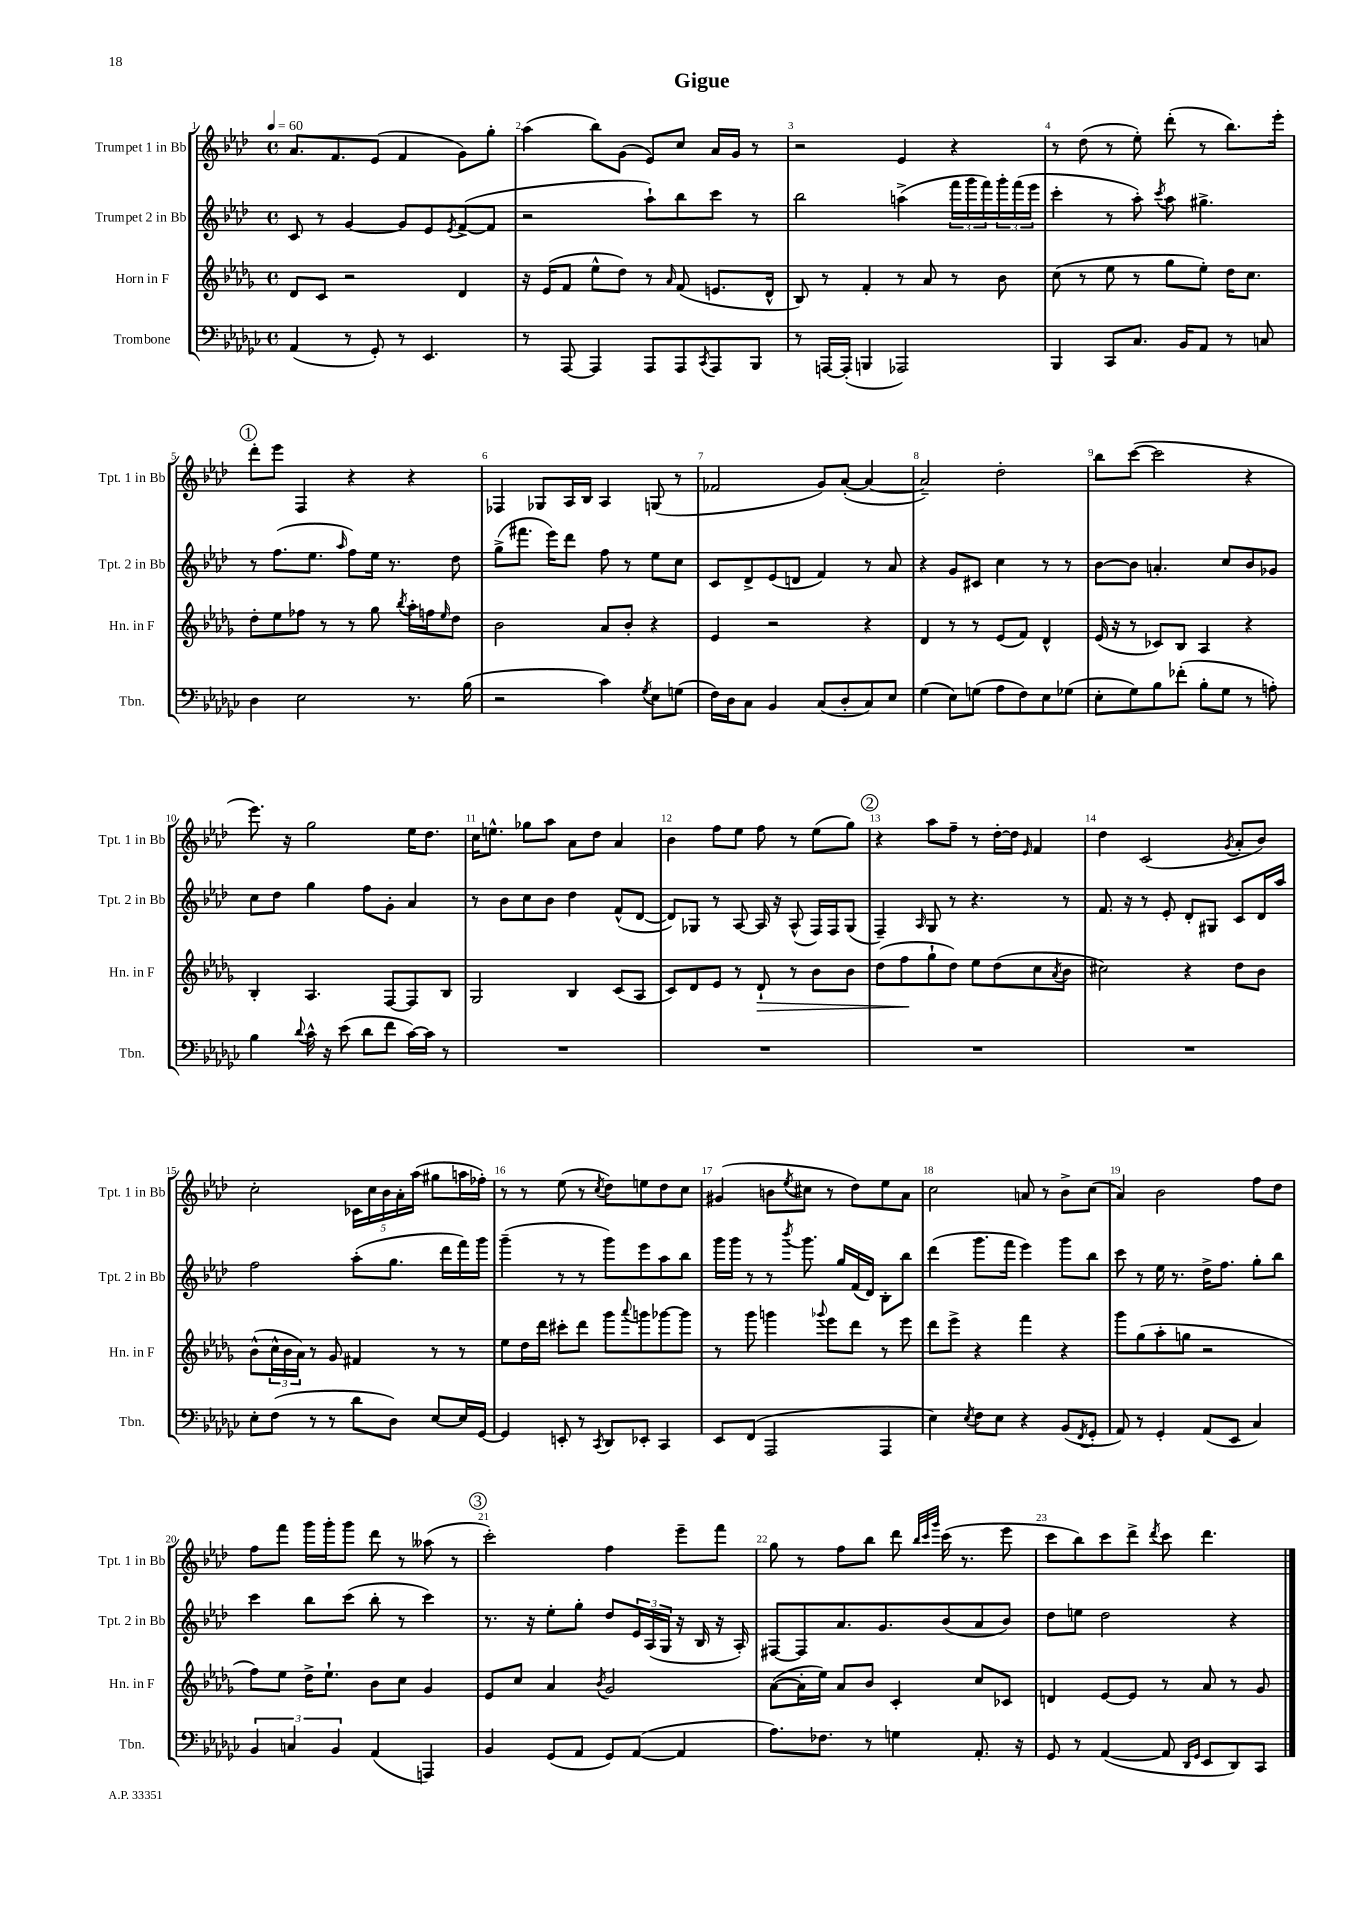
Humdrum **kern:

**kern	**kern	**kern	**kern
*staff4	*staff3	*staff2	*staff1
*clefF4	*clefG2	*clefG2	*clefG2
*k[b-e-a-d-g-c-]	*k[b-e-a-d-g-]	*k[b-e-a-d-]	*k[b-e-a-d-]
*M4/4	*M4/4	*M4/4	*M4/4
*met(c)	*met(c)	*met(c)	*met(c)
*MM60	*MM60	*MM60	*MM60
(4AA-/	8d-/L	8c/	8.a-/L
.	8c/J	8r	.
.	.	.	8.f/
8r	2r	[4g/	.
8GG-'/)	.	.	(8e-/J
8r	.	8g/]L	4f/
4.EE-/	.	8e-/	.
.	.	8qe-/	.
.	4d-/	([8f^/	8g\L)
.	.	8f/]J	8gg'\J
=	=	=	=
8r	16r	2r	(4aa-\
.	(16e-/LK	.	.
[8AAA-/	8f/J	.	.
4AAA-/]	8ee-^^\L	.	8bb-\L)
.	8dd-\J)	.	(8g\J
8AAA-/L	8r	8aa-`\L)	8e-/L)
.	16qqa-/	.	.
8AAA-/	(8f/	8bb-\	8cc/J
8qCC-/	.	.	.
8AAA-/	8.e/L	8ccc\J	16a-/LL
.	.	.	16g/JJ
8BBB-/J	.	8r	8r
.	16d-^^/Jk	.	.
=	=	=	=
8r	8B-/)	2bb-\	2r
[16AAA/LL	8r	.	.
(16AAA'/]JJ	.	.	.
4BBB/	4f'/	.	.
2AAA-/)	8r	(4aa^\	4e-/
.	8a-/	.	.
.	8r	24fff\LL	4r
.	.	24ggg\	.
.	.	24fff\)	.
.	8b-\	24ggg'\	.
.	.	(24fff\	.
.	.	24eee-\JJ	.
=	=	=	=
4BBB-/	(8cc\	4ccc'\	8r
.	8r	.	(8dd-\
8CC-/L	8ee-\	8r	8r
8.C-/J	8r	8aa-'\)	8ee-'\)
.	.	8qccc/	.
.	8gg-\L	8aa-\	(8ddd-'\
16BB-/LK	.	.	.
8AA-/J	8ee-'\J)	4.gg#^\	8r
8r	16dd-\LK	.	8.bb-\L)
.	8.cc\J	.	.
8C/	.	.	.
.	.	.	16eee-'\Jk
=	=	=	=
4D-\	8dd-'\L	8r	8ddd-'\L
.	8ee-\	(8.ff\L	8eee-\J
2E-\	8ff-\J	.	4F/
.	.	8.ee-\J	.
.	8r	.	.
.	.	16qqaa-/	.
.	8r	8ff\L)	4r
.	8gg-\	16ee-\Jk	.
.	.	8.r	.
.	8qbb-/	.	.
8.r	16aa-'\LL	.	4r
.	16ff\J	.	.
.	16qqee-/	.	.
.	8dd-\J	8dd-\	.
(16B-\	.	.	.
=	=	=	=
2r	2b-\	(8gg^\L	4F-/
.	.	8.fff#\J	.
.	.	.	8G-/L
.	.	16eee-\LK)	.
.	.	8ddd-\J	16A-/L
.	.	.	16B-/JJ
4c-\)	8a-/L	8ff\	4A-/
.	8b-'/J	8r	.
8qG-/	.	.	.
8E-\L	4r	8ee-\L	(8G/
(8G\J	.	8cc\J	8r
=	=	=	=
16F\LL)	4e-/	8c/L	2f-/
16D-\J	.	.	.
8C-\J	.	8d-^/	.
4BB-/	2r	(8e-/	.
.	.	8d/J	.
(8C-/L	.	4f/)	8g/L)
8D-'/	.	.	([8a-'/J
8C-/)	4r	8r	4a-/_
8E-/J	.	8a-/	.
=	=	=	=
(4G-\	4d-/	4r	2a-~/])
8E-\L)	8r	8g/L	.
(8G\J	8r	8c#/J	.
8A-\L	(8e-/L	4cc\	2dd-'\
8F\)	8f/J)	.	.
8E-\	4d-^^/	8r	.
(8G-\J	.	8r	.
=	=	=	=
8E-'\L	(16e-/	[8b-\L	8bb-\L
.	16r	.	.
8G-\)	8r	8b-\]J	([8ccc\J
8B-\	8c-/L)	4.a'/	2ccc\]
(8f-'\J	8B-/J	.	.
8B-'\L	4A-/	.	.
8G-\J	.	8cc/L	.
8r	4r	8b-/	4r
8A'\)	.	8g-/J	.
=	=	=	=
4B-\	4B-'/	8cc\L	8.eee-\)
.	.	8dd-\J	.
.	.	.	16r
8qqd-/	.	.	.
16c-^^\	4.A-/	4gg\	2gg\
16r	.	.	.
(8e-\	.	.	.
8d-\L	.	8ff\L	.
8f\J	[8F/L	8g'\J	.
[16c-\LL)	8F/]	4a-/	16ee-\LK
16c-\]JJ	.	.	8.dd-\J
8r	8B-/J	.	.
=	=	=	=
1r	2G-/	8r	16cc\LK
.	.	.	8.ee^^\J
.	.	8b-\L	.
.	.	8cc\	8gg-\L
.	.	8b-\J	8aa-\J
.	4B-/	4dd-\	8a-\L
.	.	.	8dd-\J
.	(8c/L	(8f^^/L	4a-/
.	8A-/J	[8d-/J	.
=	=	=	=
1r	8c/L)	8d-/]L)	4b-\
.	8d-/	8G-/J	.
.	8e-/J	8r	8ff\L
.	8r	[8A-/	8ee-\J
.	8d-`/	16A-/]	8ff\
.	.	16r	.
.	8r	(8A-^^/	8r
.	8b-\L	16F/LL)	(8ee-\L
.	.	16F/J	.
.	8b-\J	(8G-/J	8gg\J)
=	=	=	=
1r	(8dd-\L	4F~/)	4r
.	8ff\	.	.
.	.	16qqA-/	.
.	8gg-`\	8G/	8aa-\L
.	8dd-\J)	8r	8ff~\J
.	8ee-\L	4.r	8r
.	(8dd-\	.	[16dd-'\LL
.	.	.	16dd-\]JJ
.	.	.	16qqe-/
.	8cc\	.	4f/
.	8qa-/	.	.
.	8b-\J	8r	.
=	=	=	=
1r	2cc#\)	8.f/	4dd-\
.	.	16r	.
.	.	8r	(2c/
.	.	8e-'/	.
.	4r	8d-'/L	.
.	.	8G#/J	.
.	.	.	8qg/
.	8dd-\L	8c/L	8a-'/L
.	8b-\J	16d-/L	8b-/J)
.	.	16aa-/JJ	.
=	=	=	=
8E-'\L	(8b-^^\L	2ff\	2cc'\
(8F\J	24cc^^\L	.	.
.	24b-\	.	.
.	24a-\JJ)	.	.
8r	8r	.	.
8r	8g-/	.	.
8d-\L	4f#/	(8aa-'\L	20c-\LL
.	.	.	20cc\
.	.	.	20b-\
8D-\J)	.	8.gg\J	.
.	.	.	20a-'\
.	.	.	(20aa-\JJ
[8E-/L	8r	.	8gg#\L
.	.	16ddd-\LL	.
16E-/]L	8r	16fff\)	16aa\L
[16GG-/JJ	.	16ggg\JJ	16ff-'\JJ)
=	=	=	=
4GG-/]	8ee-\L	(4ggg~\	8r
.	16dd-\L	.	8r
.	16ddd-\JJ	.	.
8EE'/	8ccc#'\L	8r	(8ee-\
8r	8ddd-\J	8r	8r
8qCC-/	.	.	8qcc/
8DD-/L	8ggg-\L	8ggg\L)	8dd-\L)
.	8qqaaa-/	.	.
8EE-'/J	8ggg\	8eee-\	8ee\
4CC-/	[8ggg-\	8aa-\	8dd-\
.	8ggg-\]J	8bb-\J	8cc\J
=	=	=	=
8EE-/L	8r	16ggg\LL	(4g#/
.	.	16ggg\JJ	.
(8FF/J	8ggg-\	8r	.
2AAA-/	4ggg\	8r	8b\L
.	.	8qbbb-/	8qee-/
.	.	8.ggg\	8cc#\J
.	8qqggg-/	.	.
.	8eee-\L	.	8r
.	.	16gg/LL	.
.	8ddd-\J	(16f/	8dd-\L)
.	.	16d-/JJ)	.
4AAA-/	8r	8B-'\L	8ee-\
.	8eee-\	8bb-\J	8a-\J
=	=	=	=
4E-\)	8ddd-\L	(4ddd-\	2cc\
.	8eee-^\J	.	.
8qE-/	.	.	.
8F\L	4r	8.ggg\L	.
8E-\J	.	.	.
.	.	16fff\Jk	.
4r	4fff\	4eee-\)	8a/
.	.	.	8r
(8BB-/L	4r	8ggg\L	8b-^\L
8qFF/	.	.	.
8GG-'/J	.	8bb-\J	(8cc\J
=	=	=	=
8AA-/)	8ggg-\L	8ccc\	4a-/)
8r	(8gg-\	8r	.
4GG-'/	8aa-'\	16ee-\	2b-\
.	.	8.r	.
.	8gg\J	.	.
(8AA-/L	2r	16dd-^\LK	.
.	.	8.ff\J	.
8EE-/J	.	.	.
4C-/)	.	8gg'\L	8ff\L
.	.	8bb-\J	8dd-\J
=	=	=	=
6BB-/	8ff\L)	4ccc\	8ff\L
.	8ee-\J	.	8fff\J
6C/	.	.	.
.	16dd-^\LK	8bb-\L	16ggg\LL
.	8.ee-`\J	.	16ggg'\J
6BB-/	.	.	.
.	.	(8ccc\J	8ggg\J
(4AA-/	8b-\L	8bb-'\	8ddd-\
.	8cc\J	8r	8r
4AAA/)	4g-/	4ccc\)	(8aa--\
.	.	.	8r
=	=	=	=
4BB-/	8e-/L	8.r	2ccc'\)
.	8cc/J	.	.
.	.	16r	.
(8GG-/L	4a-/	8ee-'\L	.
8AA-/J	.	8gg'\J	.
.	8qb-/	.	.
8GG-/L)	2g-/	8dd-/L	4ff\
([8AA-/J	.	24e-/L	.
.	.	(24A-/	.
.	.	24G/JJ	.
4AA-/]	.	16r	8eee-~\L
.	.	16B-/	.
.	.	16r	8fff\J
.	.	16A-'/)	.
=	=	=	=
8.A-\L)	([8a-\L	[8F#/L	8gg\
.	16a-'\]L	8F#/]	8r
8.F-\J	16ee-\JJ)	.	.
.	8a-/L	8.a-/	8ff\L
8r	8b-/J	.	8bb-\J
.	.	8.g/	.
4G\	4c'/	.	8ddd-\
.	.	.	32qqbb-/LLL
.	.	.	32qqccc/
.	.	.	32qqggg/JJJ
.	.	(8b-/	(16ccc\
.	.	.	8.r
8.AA-'/	8cc/L	8a-/	.
.	8c-/J	8b-/J)	8eee-\
16r	.	.	.
=	=	=	=
8GG-/	4d/	8dd-\L	8ccc\L
8r	.	8ee\J	8bb-\)
([4AA-/	[8e-/L	2dd-\	8ccc\
.	8e-/]J	.	8ddd-^\J
.	.	.	8qddd-/
8AA-/]	8r	.	8ccc\
16qqDD-/LL	.	.	.
16qqGG-/JJ	.	.	.
8EE-/L	8a-/	.	4.ddd-\
8DD-/)	8r	4r	.
8CC-/J	8g-/	.	.
==	==	==	==
*-	*-	*-	*-
